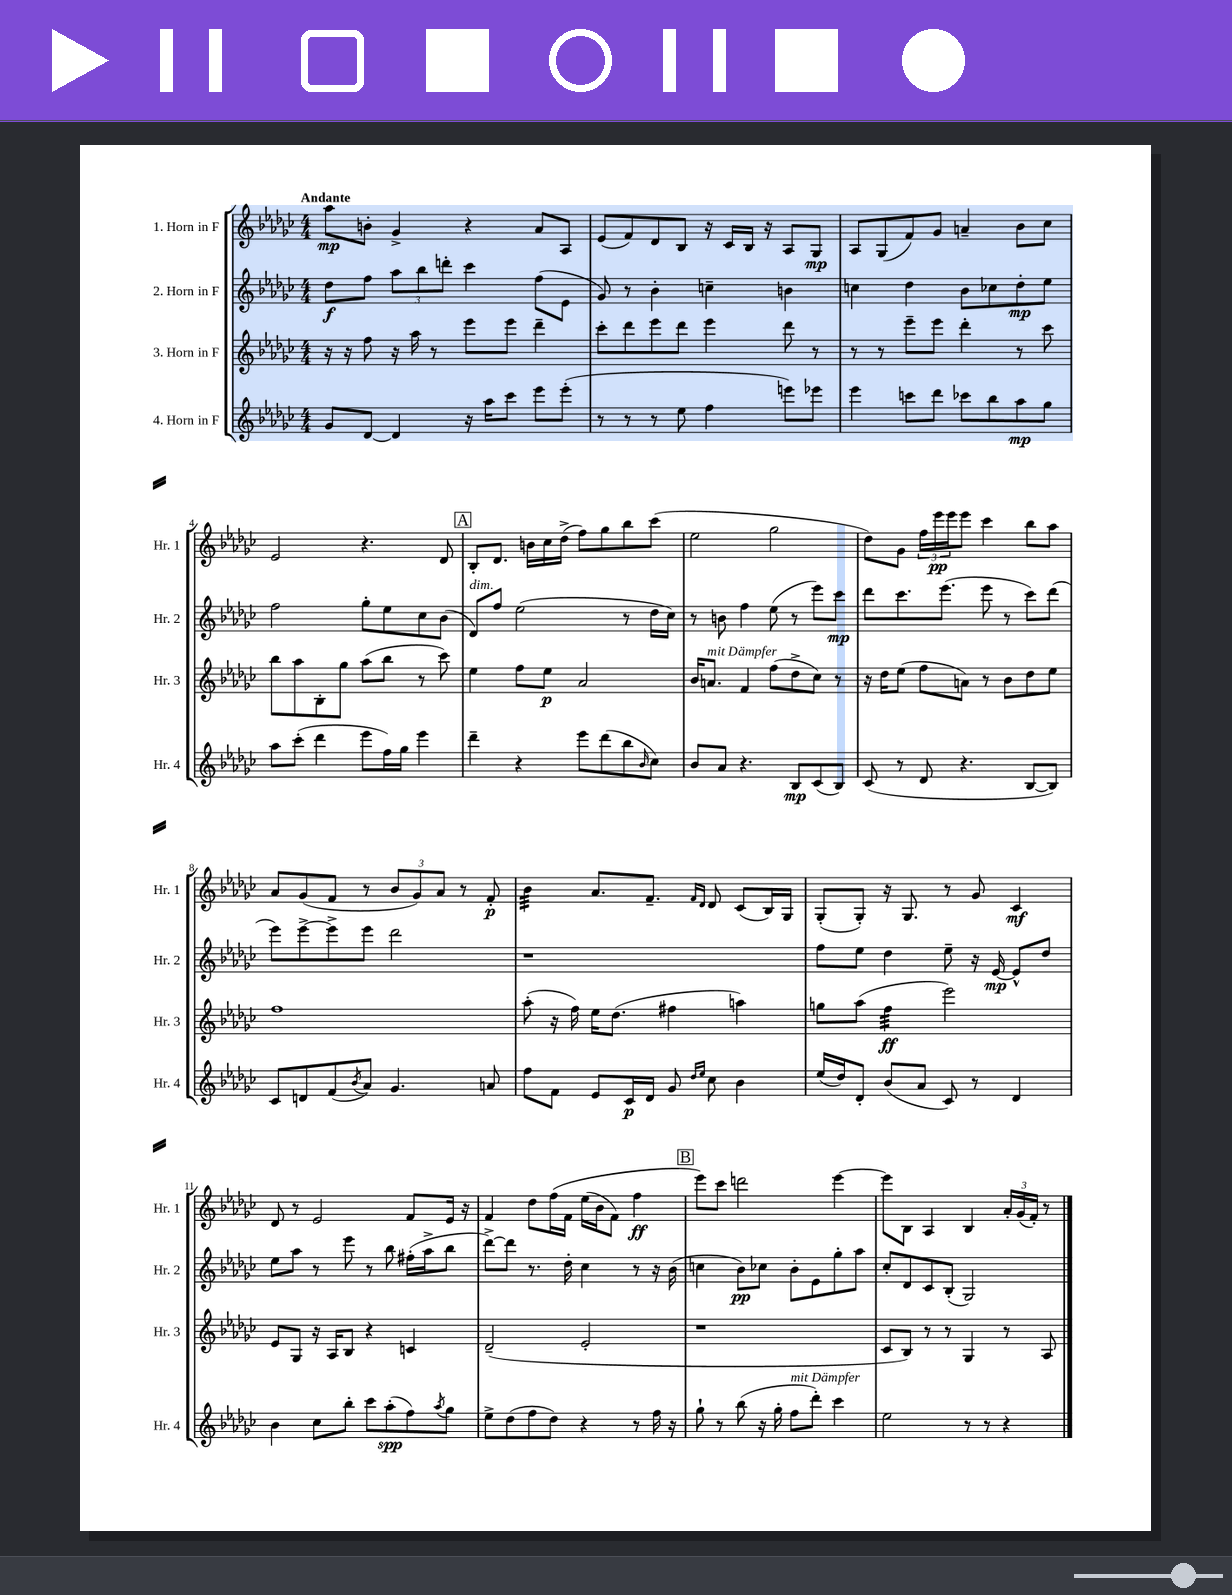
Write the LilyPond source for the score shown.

<<
\new StaffGroup <<
\new Staff = "s0" \with { instrumentName = "1. Horn in F" shortInstrumentName = "Hr. 1" } {
    \clef treble \key ges \major \numericTimeSignature \time 4/4 \tempo "Andante"
    aes''8\mp b'8-. ges'4-> r4 aes'8 aes8 |
    ees'8( f'8) des'8 bes8 r16 ces'16 bes16 r16 aes8 ges8\mp |
    aes8 ges8( f'8) ges'8 a'4-- bes'8 ces''8 |
    ees'2 r4. des'8 |
    \mark \markup { \box "A" } bes8-. des'8. b'16 ces''16 des''16->( f''8) ges''8 bes''8 ces'''8( |
    ees''2 ges''2 |
    des''8) ges'8 \tuplet 3/2 { f''16 ees'''16\pp ees'''16 } ees'''8 ces'''4 bes''8 aes''8 |
    aes'8 ges'8( f'8 r8 \tuplet 3/2 { bes'8 ges'8) aes'8 } r8 f'8-.\p |
    bes'4:32 aes'8. f'8.-- \grace { f'16 des'16 } des'8 ces'8( bes16) ges16 |
    ges8-.( ges8-.) r16 ges8. r8 ges'8 ces'4\mf |
    des'8 r8 ees'2 f'8 ees'16 r16 |
    f'4 des''8 f''16\( f'16 ees''16( bes'16 f'8) f''4\ff |
    \mark \markup { \box "B" } ees'''8\) ces'''8 d'''2 ees'''4~ |
    ees'''8 bes8 aes4 bes4 \tuplet 3/2 { aes'16-. ges'16( f'16-.) } r8 \bar "|." |
}
\new Staff = "s1" \with { instrumentName = "2. Horn in F" shortInstrumentName = "Hr. 2" } {
    \clef treble \key ges \major \numericTimeSignature \time 4/4
    des''8\f f''8 \tuplet 3/2 { aes''8 bes''8 d'''8-. } ces'''4 f''8( ees'8 |
    ges'8) r8 bes'4-. c''4-- b'4 |
    c''4 des''4 bes'8 ces''8 des''8-.\mp ees''8 |
    f''2 ges''8-. ees''8 ces''8 bes'8( |
    \mark \markup { \box "A" } des'8^\markup { \italic "dim." }) f''8 ees''2( r8 des''16 ces''16) |
    r8 b'8 f''4 ees''8( r8 ees'''8) ces'''8\mp |
    des'''8 ces'''8. ees'''8.( ees'''8 r8 ces'''8) des'''8( |
    ees'''8) ees'''8~-> ees'''8-> ees'''8 des'''2 |
    r1 |
    f''8 ees''8 des''4 ees''8-- r16 ees'16~\mp ees'8-^ des''8 |
    ees''8 aes''8 r8 ees'''8 r8 bes''8 fis''16-.( aes''16-> bes''8 |
    des'''8~->) des'''8 r8. des''16-. ces''4 r8 r16 bes'16( |
    \mark \markup { \box "B" } c''4 bes'8\pp) ces''8 bes'8-. ees'8 ges''8-. aes''8 |
    ces''8-. des'8 ces'8 bes8-.( ges2) \bar "|." |
}
\new Staff = "s2" \with { instrumentName = "3. Horn in F" shortInstrumentName = "Hr. 3" } {
    \clef treble \key ges \major \numericTimeSignature \time 4/4
    r16 r16 f''8 r16 aes''16 r8 ees'''8 ees'''8 des'''4-- |
    ces'''8-. des'''8 ees'''8 des'''8 ees'''4 des'''8 r8 |
    r8 r8 ees'''8-- ees'''8 des'''4-. r8 ces'''8 |
    bes''8 aes''8 bes8-. ges''8 aes''8( bes''8 r8 ces'''8) |
    \mark \markup { \box "A" } ees''4 f''8 ees''8\p aes'2 |
    bes'16 a'8.^\markup { \italic "mit Dämpfer" } f'4 f''8( des''8-> ces''8) r8 |
    r16 des''16 ees''8( f''8 a'8) r8 bes'8 des''8 ees''8 |
    f''1 |
    aes''8-.( r16 f''16) ees''16 des''8.( fis''4 a''4) |
    g''8 aes''8( f''4:32\ff ees'''2) |
    ees'8 ges8 r16 aes16 bes8 r4 c'4 |
    des'2--( ees'2-. |
    \mark \markup { \box "B" } r1 |
    ces'8 bes8) r8 r8 ges4 r8 aes8 \bar "|." |
}
\new Staff = "s3" \with { instrumentName = "4. Horn in F" shortInstrumentName = "Hr. 4" } {
    \clef treble \key ges \major \numericTimeSignature \time 4/4
    ges'8 des'8~ des'4 r16 aes''16 ces'''8 ees'''8 ees'''8-.( |
    r8 r8 r8 ees''8 f''4 e'''8) ees'''8 |
    ees'''4 c'''8 des'''8 ces'''8 bes''8 aes''8\mp ges''8 |
    aes''8 ces'''8-.( des'''4 ees'''8 f''16) ges''16 ees'''4 |
    \mark \markup { \box "A" } des'''4-- r4 ees'''8 des'''8( bes''8 \grace { bes'16 } ces''8) |
    bes'8 aes'8 r4. bes8\mp ces'8( bes8) |
    ces'8( r8 des'8 r4. bes8~ bes8) |
    ces'8 d'8 f'8( \acciaccatura { bes'8 } aes'8) ges'4. a'8 |
    f''8 f'8 ees'8 ces'16\p des'16 ges'8 \grace { des''16 ees''16 } ces''8 bes'4 |
    ees''16( des''16) des'8-. bes'8( aes'8 ces'8) r8 des'4 |
    bes'4 ces''8 bes''8-. ces'''8 aes''8-.\spp( f''8) \acciaccatura { aes''8 } ges''8 |
    ees''8-> des''8( f''8 des''8) r4 r8 f''16 r16 |
    \mark \markup { \box "B" } ges''8-! r8 bes''8( r16 ges''16-. f''8^\markup { \italic "mit Dämpfer" } des'''8-.) ces'''4 |
    ees''2 r8 r8 r4 \bar "|." |
}
>>
>>
